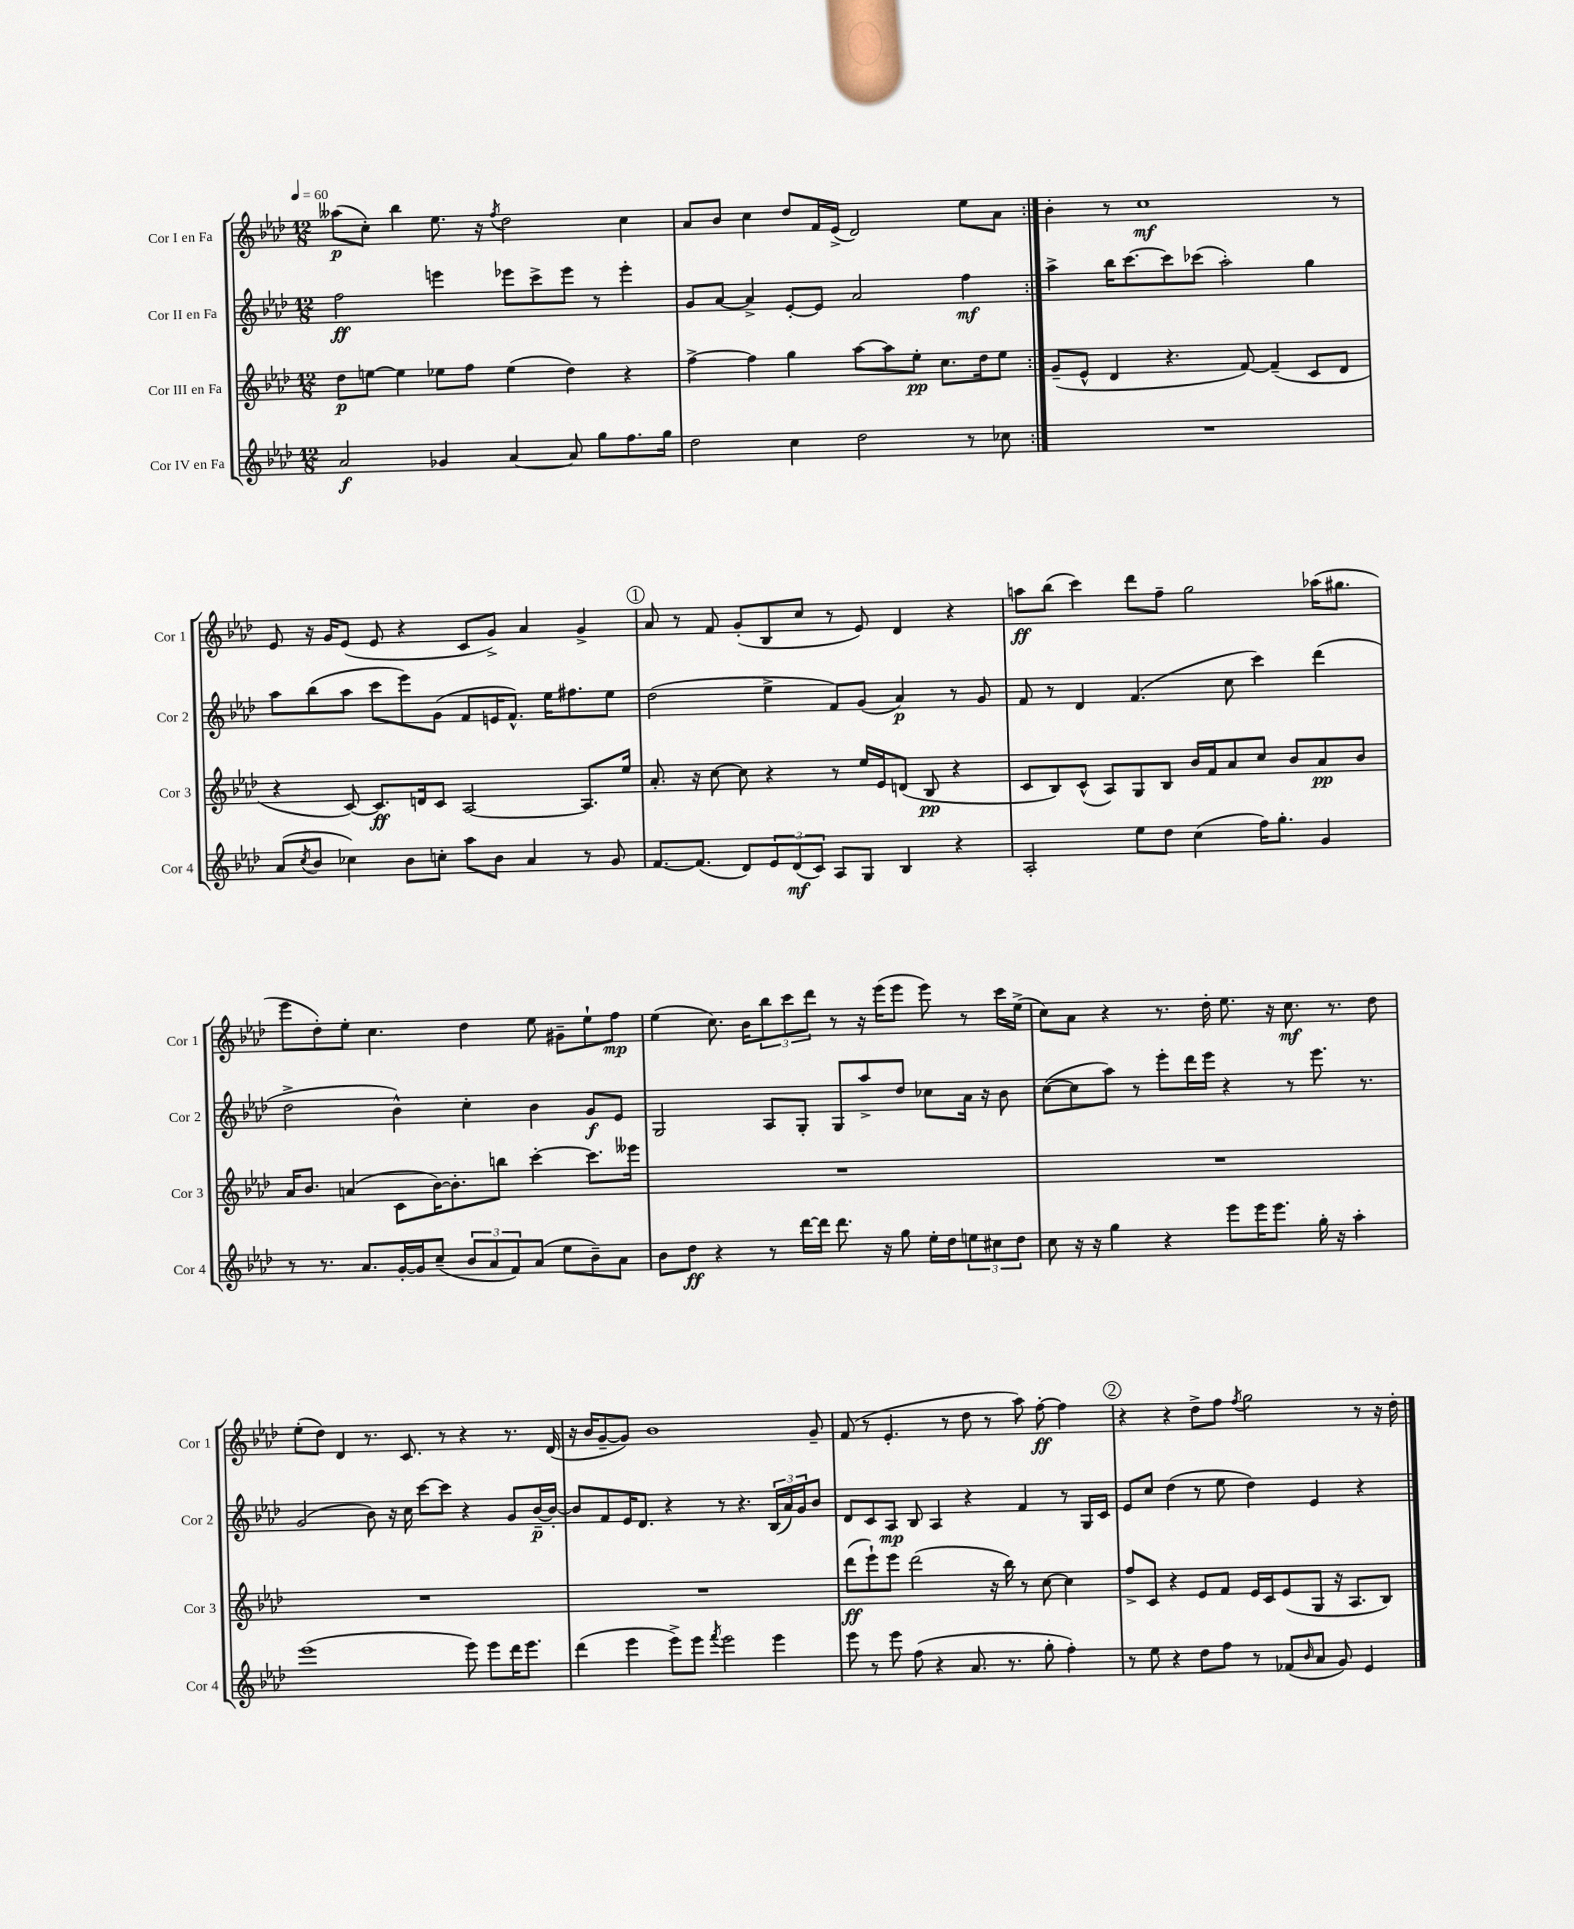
<<
\new StaffGroup <<
\new Staff = "s0" \with { instrumentName = "Cor I en Fa" shortInstrumentName = "Cor 1" } {
    \clef treble \key aes \major \numericTimeSignature \time 12/8 \tempo 4 = 60
    \repeat volta 2 { aeses''8\p( c''8-.) bes''4 ees''8. r16 \acciaccatura { f''8 } des''2 c''4 |
    aes'8 bes'8 c''4 des''8 f'16 ees'16->( des'2) ees''8 aes'8 | }
    bes'4-. r8 c''1\mf r8 |
    ees'8 r16 g'16 ees'8( ees'8 r4 c'8 g'8->) aes'4 g'4-> |
    \mark \markup { \circle "1" } aes'8 r8 f'8 g'8-.( bes8 c''8 r8 ees'8) des'4 r4 |
    a''8\ff bes''8( c'''4) des'''8 f''8-- g''2 aes''16( gis''8. |
    ees'''8 des''8-.) ees''8-. c''4. des''4 ees''8 gis'8-- ees''8-! f''8\mp |
    ees''4( c''8.) bes'16 \tuplet 3/2 { bes''8 c'''8 des'''8 } r8 r16 ees'''16( ees'''8 ees'''8) r8 c'''16 ees''16->( |
    c''8) aes'8 r4 r8. des''16-. ees''8. r16 c''8.\mf r8. des''8 |
    ees''8-.( des''8) des'4 r8. c'8. r8 r4 r8. des'16( |
    r16 bes'16 g'8~-- g'8) bes'1 g'8-- |
    f'8( r8 ees'4.-. r8 des''8 r8 aes''8) f''8~-.\ff f''4 |
    \mark \markup { \circle "2" } r4 r4 des''8-> f''8 \acciaccatura { f''8 } g''2 r8 r16 des''16-. \bar "|." |
}
\new Staff = "s1" \with { instrumentName = "Cor II en Fa" shortInstrumentName = "Cor 2" } {
    \clef treble \key aes \major \numericTimeSignature \time 12/8
    \repeat volta 2 { f''2\ff e'''4 ees'''8 c'''8-> ees'''8 r8 ees'''4-. |
    g'8 aes'8~ aes'4-> ees'8~-. ees'8 aes'2 f''4\mf | }
    aes''4-> bes''16 c'''8.~ c'''8 ces'''8( aes''2-.) g''4 |
    aes''8 bes''8( aes''8 c'''8 ees'''8) g'8( f'8 e'16 f'8.-^) ees''16 fis''8. ees''8 |
    \mark \markup { \circle "1" } des''2( ees''4-> f'8) g'8( aes'4\p) r8 g'8 |
    f'8 r8 des'4 f'4.( c''8 c'''4) des'''4( |
    des''2-> bes'4-^) c''4-. bes'4 g'8\f ees'8 |
    g2 aes8 g8-. g8 aes''8-> des''8 ces''8 aes'16 r16 bes'8 |
    c''8~( c''8 aes''8) r8 ees'''8-. des'''16 ees'''16 r4 r8 ees'''8. r8. |
    g'2( bes'8) r16 c''16 c'''8~ c'''8 r4 g'8 bes'16~--\p bes'16~-. |
    bes'8 f'8 ees'16 des'8. r4 r8 r4. \tuplet 3/2 { bes16( aes'16) g'16 } bes'8 |
    des'8 c'8 aes8\mp bes8 aes4 r4 f'4 r8 g16 c'16 |
    \mark \markup { \circle "2" } ees'8 c''8 des''4( r8 ees''8 des''4) ees'4 r4 \bar "|." |
}
\new Staff = "s2" \with { instrumentName = "Cor III en Fa" shortInstrumentName = "Cor 3" } {
    \clef treble \key aes \major \numericTimeSignature \time 12/8
    \repeat volta 2 { des''8\p e''8~ e''4 ees''8 f''8 ees''4( des''4) r4 |
    f''4~-> f''4 g''4 aes''8~ aes''8 ees''8-.\pp c''8. des''16 ees''8 | }
    g'8--( ees'8-^ des'4 r4. f'8~) f'4--( c'8 des'8 |
    r4 c'8~) c'8.\ff d'16 c'8 aes2~ aes8. ees''16 |
    \mark \markup { \circle "1" } aes'8.-. r16 c''8~ c''8 r4 r8 ees''16 ees'16 d'8( bes8\pp r4 |
    c'8 bes8) c'8-^( aes8) g8 bes8 bes'16 f'16 aes'8 c''8 bes'8 aes'8\pp bes'8 |
    aes'16 bes'8. a'4( c'8 bes'16~) bes'8.-. b''8 c'''4~-. c'''8. eeses'''16 |
    R1. |
    R1. |
    R1. |
    R1. |
    des'''8\ff( ees'''8-!) ees'''8 des'''2( r16 bes''16) r8 c''8~ c''4 |
    \mark \markup { \circle "2" } f''8-> c'8 r4 ees'8 f'8 ees'16 c'16 ees'8( g8 r16 aes8. bes8) \bar "|." |
}
\new Staff = "s3" \with { instrumentName = "Cor IV en Fa" shortInstrumentName = "Cor 4" } {
    \clef treble \key aes \major \numericTimeSignature \time 12/8
    \repeat volta 2 { aes'2\f ges'4 aes'4~ aes'8 g''8 f''8. g''16 |
    des''2 c''4 des''2 r8 ces''8 | }
    R1. |
    aes'8( \acciaccatura { c''8 } bes'8 ces''4) bes'8 c''8-. aes''8 bes'8 aes'4 r8 g'8 |
    \mark \markup { \circle "1" } f'8.~ f'8.( des'8) \tuplet 3/2 { ees'8 des'8\mf( c'8) } aes8 g8 bes4 r4 |
    aes2-. ees''8 des''8 c''4( f''16) g''8.-. g'4 |
    r8 r8. aes'8. g'16~-. g'16 c''8--( \tuplet 3/2 { bes'8 aes'8 f'8) } aes'8( ees''8 bes'8--) aes'8 |
    bes'8 des''8\ff r4 r8 des'''16~ des'''16 des'''8. r16 g''8 ees''16-. des''16 \tuplet 3/2 { e''8 cis''8 des''8 } |
    c''8 r16 r16 g''4 r4 ees'''8 ees'''16 ees'''8. g''16-. r16 aes''4-. |
    ees'''1( ees'''8) ees'''8 des'''16 ees'''8. |
    des'''4( ees'''4 ees'''8->) ees'''8 \acciaccatura { f'''8 } ees'''2 ees'''4 |
    ees'''8 r8 ees'''8 f''8( r4 aes'8. r8. g''8-. f''4-.) |
    \mark \markup { \circle "2" } r8 ees''8 r4 des''8 f''8 r8 fes'8( \grace { bes'16 } aes'8 g'8) ees'4 \bar "|." |
}
>>
>>
\layout { \context { \Score \remove "Bar_number_engraver" } }
